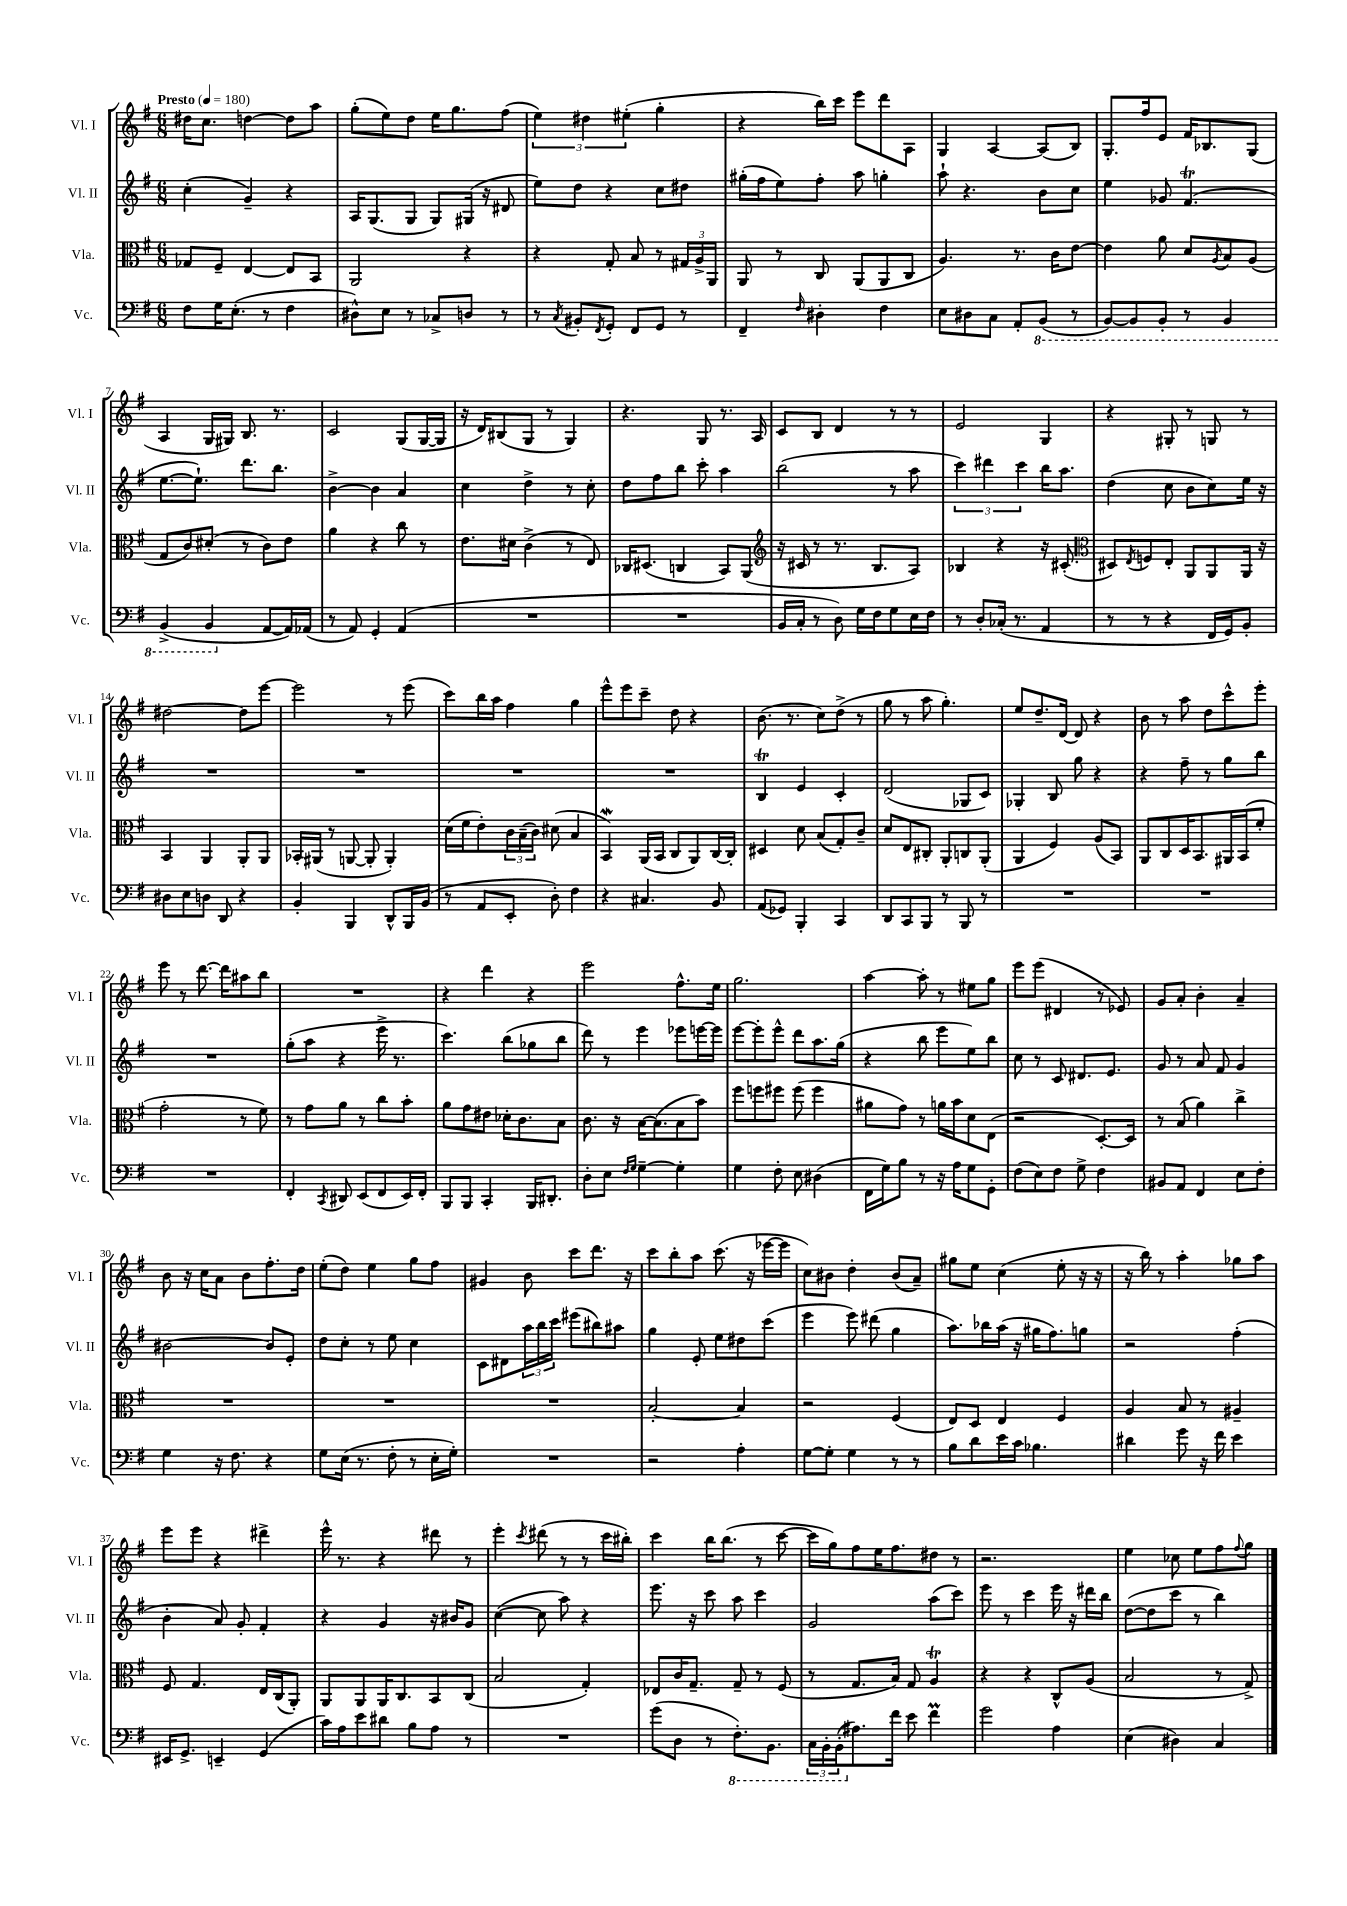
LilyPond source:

<<
\new StaffGroup <<
\new Staff = "s0" \with { instrumentName = "Vl. I" shortInstrumentName = "Vl. I" } {
    \clef treble \key g \major \numericTimeSignature \time 6/8 \tempo "Presto" 4 = 180
    dis''16 c''8. d''4~ d''8 a''8 |
    g''8-.( e''8) d''8 e''16 g''8. fis''8( |
    \tuplet 3/2 { e''4) dis''4 eis''4-.( } g''4-. |
    r4 b''16) c'''16 e'''8 d'''8 a8 |
    g4 a4~ a8( b8) |
    g8.-. fis''16 e'8 fis'16 bes8. g8( |
    a4 g16 gis16) b8. r8. |
    c'2 g8( g16~ g16 |
    r16 d'16) bis8( g8 r8 g4) |
    r4. g8 r8. a16 |
    c'8 b8 d'4 r8 r8 |
    e'2 g4 |
    r4 gis8-. r8 g8 r8 |
    dis''2~ dis''8 e'''8~ |
    e'''2 r8 e'''8( |
    c'''8) b''16 a''16 fis''4 g''4 |
    e'''8-^ e'''8 c'''8-- d''8 r4 |
    b'8.( r8. c''8) d''8->( r8 |
    g''8 r8 a''8 g''4.-.) |
    e''8 d''8.-- d'16~ d'8 r4 |
    b'8 r8 a''8 d''8 c'''8-^ e'''8-. |
    e'''8 r8 d'''8.~ d'''16 ais''8 b''8 |
    R2. |
    r4 d'''4 r4 |
    e'''2 fis''8.-^ e''16 |
    g''2. |
    a''4~ a''8-. r8 eis''8 g''8 |
    e'''8 e'''8( dis'4 r8 ees'8) |
    g'8 a'8-. b'4-. a'4-- |
    b'8 r16 c''16 a'8 b'8 fis''8.-. d''16 |
    e''8-.( d''8) e''4 g''8 fis''8 |
    gis'4 b'8 c'''8 d'''8. r16 |
    c'''8 b''8-. a''8 c'''8.( r16 ees'''16~ ees'''16 |
    c''8) bis'8 d''4-. bis'8( a'8--) |
    gis''8 e''8 c''4( e''8-. r16 r16 |
    r16 b''16) r8 a''4-. ges''8 a''8 |
    e'''8 e'''8 r4 dis'''4-> |
    e'''16-^ r8. r4 dis'''8 r8 |
    e'''4-. \acciaccatura { c'''8 } dis'''8( r8 r8 c'''16 bis''16-.) |
    c'''4 b''16 b''8.( r8 c'''8~ |
    c'''16 g''16) fis''8 e''16 fis''8. dis''8 r8 |
    r2. |
    e''4 ces''8 e''8 fis''8 \appoggiatura { fis''8 } g''8 \bar "|." |
}
\new Staff = "s1" \with { instrumentName = "Vl. II" shortInstrumentName = "Vl. II" } {
    \clef treble \key g \major \numericTimeSignature \time 6/8
    c''4-.( g'4--) r4 |
    a16 g8.( g8 g8) gis16( r16 dis'8 |
    e''8) d''8 r4 c''8 dis''8 |
    gis''16-.( fis''16 e''8) fis''8-. a''8 g''4-. |
    a''8-! r4. b'8 c''8 |
    e''4 ges'8 fis'4.\trill( |
    e''8.~ e''8.-!) d'''8. b''8. |
    b'4~-> b'4 a'4 |
    c''4 d''4-> r8 c''8-. |
    d''8 fis''8 b''8 c'''8-. a''4 |
    b''2( r8 a''8 |
    \tuplet 3/2 { c'''4) dis'''4 c'''4 } b''16 a''8. |
    d''4( c''8 b'8 c''8) e''16 r16 |
    R2. |
    R2. |
    R2. |
    R2. |
    b4\trill e'4 c'4-. |
    d'2( ges8 c'8) |
    ges4-. b8 g''8 r4 |
    r4 fis''8-- r8 g''8 b''8 |
    R2. |
    g''8-.( a''8 r4 e'''16-> r8. |
    c'''4.) b''8( ges''8 b''8 |
    d'''8) r8 e'''4 ees'''8 e'''16~ e'''16 |
    e'''8~ e'''8-. e'''8-^ d'''8 a''8. g''16( |
    r4 b''8 e'''8 e''8) b''8 |
    c''8 r8 c'8 dis'8. e'8. |
    g'8 r8 a'8 fis'8 g'4 |
    bis'2~ bis'8 e'8-. |
    d''8 c''8-. r8 e''8 c''4 |
    c'8 dis'8 \tuplet 3/2 { a''16 b''16 c'''16 } eis'''8( bis''8) ais''8 |
    g''4 e'8-. e''8 dis''8 c'''8( |
    e'''4 e'''8) dis'''8( g''4 |
    a''8.) bes''16 a''16( r16 gis''16 fis''8.) g''8 |
    r2 fis''4-.( |
    b'4-. a'8) g'8-. fis'4-. |
    r4 g'4 r16 bis'16 g'8 |
    c''4~( c''8 a''8) r4 |
    e'''8. r16 c'''8 a''8 c'''4 |
    g'2 a''8( c'''8) |
    e'''8 r8 c'''4 e'''16 r16 dis'''16 b''16 |
    d''8~( d''8 c'''8 r8 b''4) \bar "|." |
}
\new Staff = "s2" \with { instrumentName = "Vla." shortInstrumentName = "Vla." } {
    \clef alto \key g \major \numericTimeSignature \time 6/8
    ges8 fis8-- e4~ e8 b,8 |
    a,2 r4 |
    r4 g8-. b8 r8 \tuplet 3/2 { gis16 a16-> a,16 } |
    a,8 r8 c8 a,8( a,8 c8 |
    a4.) r8. c'16 e'8~ |
    e'4 a'8 d'8 \acciaccatura { a8 } b8 a8( |
    g8 c'8) dis'8-.( r8 c'8) e'8 |
    a'4 r4 c''8 r8 |
    e'8. dis'16 c'4->( r8 e8) |
    ces16 dis8.( c4 b,8) a,8( |
    \clef treble r16 cis'16 r8 r8. b8. a8) |
    bes4 r4 r16 cis'8.-.( |
    \clef alto dis8) \acciaccatura { e8 } f8 e8-. a,8 a,8 a,16 r16 |
    b,4 a,4 a,8-. a,8 |
    bes,16-. ais,16( r8 a,8~ a,8-. a,4-.) |
    d'16( fis'16 e'8-.) \tuplet 3/2 { c'16 b16--( c'16) } dis'8( b4 |
    b,4\mordent) a,16( b,16 c8 a,8) c16~ c16-. |
    dis4 d'8 b8( g8-.) c'8-- |
    d'8 e8 cis8-. a,8-. c8 a,8-.( |
    a,4 fis4) a8( b,8) |
    a,8 c8 d16 b,8. ais,16 b,16( fis'8-. |
    g'2-. r8 fis'8) |
    r8 g'8 a'8 r8 c''8 b'8-. |
    a'8 g'8 eis'8 des'16-. c'8. b8 |
    c'8. r16 b16~ b8.( b8 b'8) |
    fis''8 f''8 fis''8 fis''8( fis''4 |
    ais'8 g'8) r8 a'16 b'16 d'8 e8( |
    r2 d8.~-.) d16 |
    r8 b8( a'4) c''4-> |
    R2. |
    R2. |
    R2. |
    b2~-. b4 |
    r2 fis4( |
    e8) d8 e4 fis4 |
    a4 b8 r8 ais4-- |
    fis8 g4. e16 c16( a,8-.) |
    a,8 a,8 a,16 c8. b,8 c8( |
    b2 g4-.) |
    ees8 c'16 g8.-- g8-- r8 fis8( |
    r8 g8. b16) g8 a4\trill |
    r4 r4 c8-^ a8( |
    b2 r8 g8->) \bar "|." |
}
\new Staff = "s3" \with { instrumentName = "Vc." shortInstrumentName = "Vc." } {
    \clef bass \key g \major \numericTimeSignature \time 6/8
    fis8 g16 e8.-.( r8 fis4 |
    dis8-^) e8 r8 ces8-> d8 r8 |
    r8 \acciaccatura { c8 } bis,8-. \acciaccatura { fis,8 } g,8-. fis,8 g,8 r8 |
    fis,4-- \grace { fis16 } dis4-. fis4 |
    e8 dis8 c8 a,8-. \ottava #-1 b,,8( r8 |
    b,,8~) b,,8 b,,8-. r8 b,,4 |
    b,,4->( b,,4 \ottava #0 a,8~ a,16) aes,16( |
    r8 a,8) g,4-. a,4( |
    R2. |
    R2. |
    b,16 c16-. r8 d8) g16 fis16 g8 e16 fis16 |
    r8 d8-. ces16-.( r8. a,4 |
    r8 r8 r4 fis,16 g,16) b,8-. |
    dis8 e8 d8 d,8 r4 |
    b,4-. b,,4 d,8-^ b,,16 b,16( |
    r8 a,8 e,8-. d8-.) fis4 |
    r4 cis4. b,8 |
    a,8( ges,8) b,,4-. c,4 |
    d,8 c,8 b,,8 r8 b,,8 r8 |
    R2. |
    R2. |
    R2. |
    fis,4-. \acciaccatura { c,8 } dis,8 e,8( fis,8 e,16) fis,16-. |
    b,,8 b,,8 c,4-. b,,16 dis,8.-. |
    d8-. e8 \grace { fis16 g16 } g4~-- g4-. |
    g4 fis8-. e8 dis4( |
    fis,16 g16) b8 r8 r16 a16 g8 g,8-. |
    fis8( e8) fis8 g8-> fis4 |
    bis,8 a,8 fis,4 e8 fis8-. |
    g4 r16 fis8. r4 |
    g8 e16( r8. fis8-. r8 e16-. g16-.) |
    R2. |
    r2 a4-. |
    g8~ g8-. g4 r8 r8 |
    b8 d'8 e'16 c'16 bes4. |
    dis'4 g'8 r16 fis'16 e'4 |
    eis,16 g,8.-> e,4-- g,4( |
    c'16) a16 e'8 dis'8 b8 a8 r8 |
    R2. |
    g'8( d8 r8 \ottava #-1 fis,8.-.) b,,8. |
    \tuplet 3/2 { c,16 b,,16-. b,,16-.( \ottava #0 } ais8.) fis'16 e'8 fis'4\prall |
    g'2 a4 |
    e4( dis4) c4 \bar "|." |
}
>>
>>
